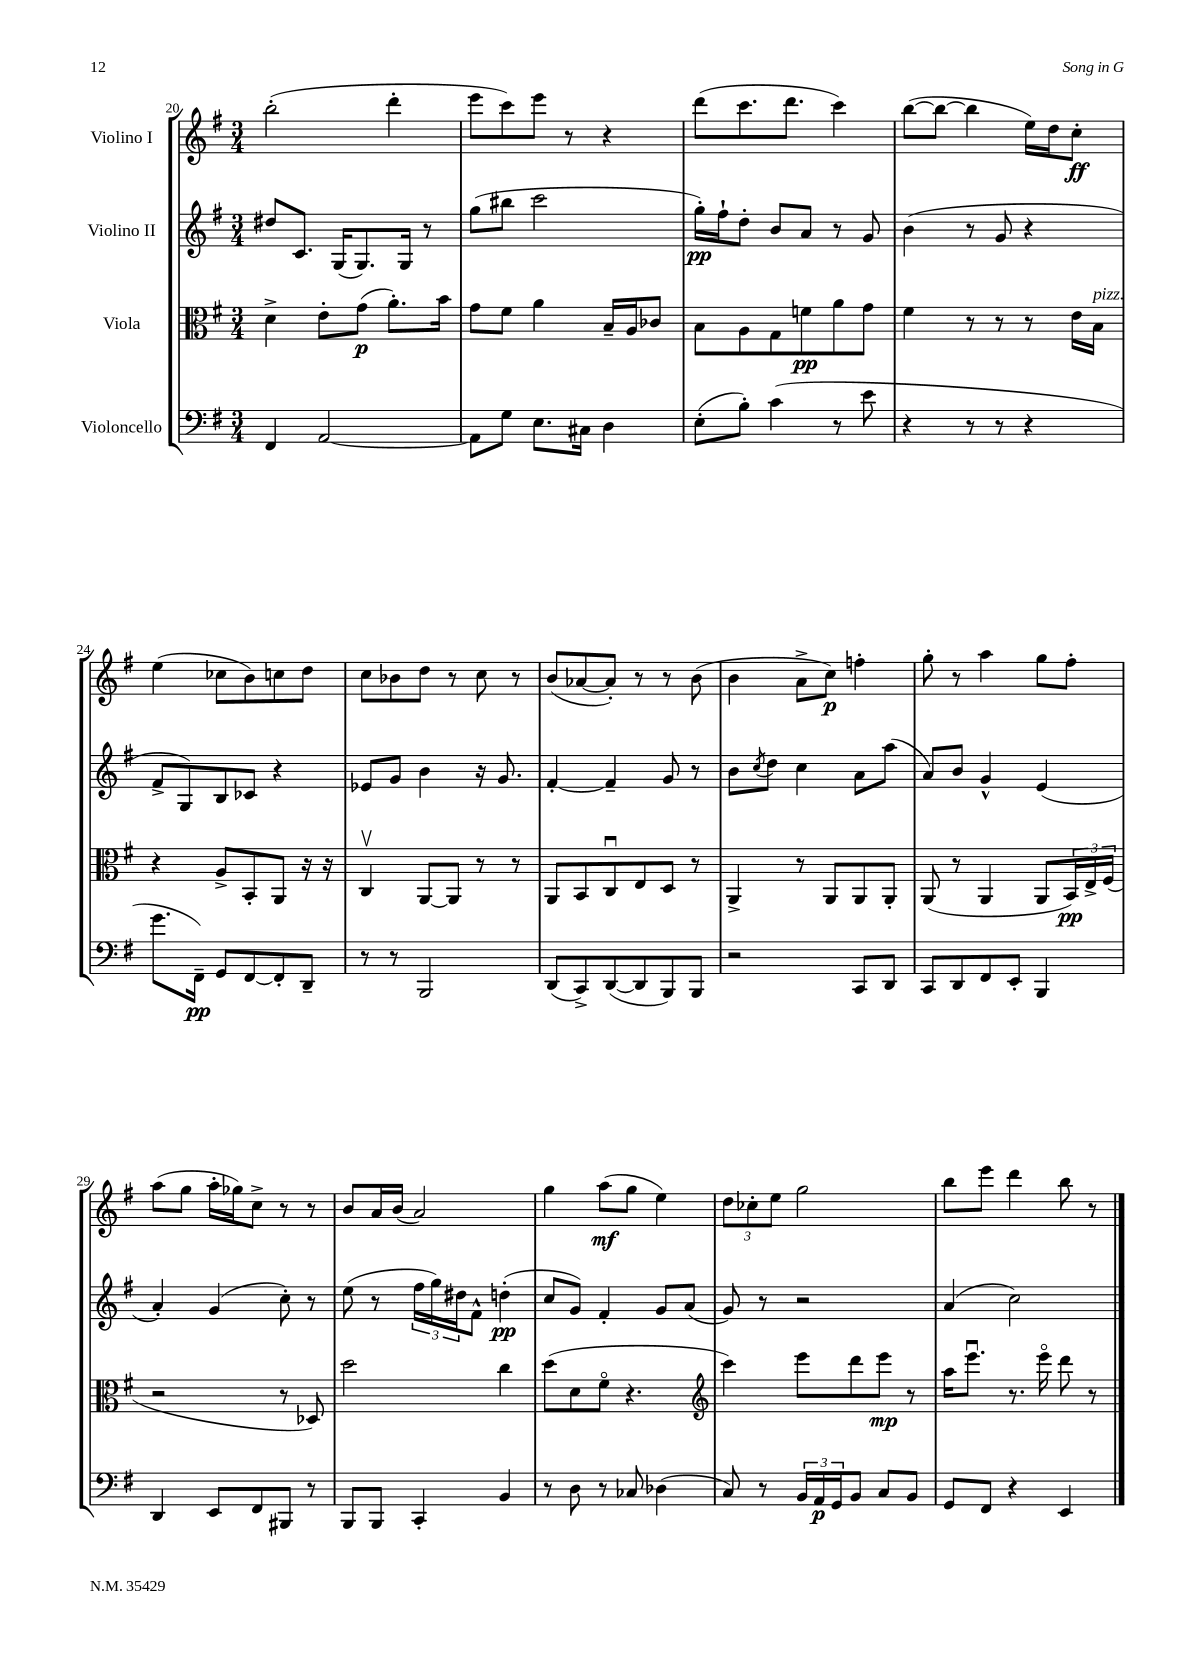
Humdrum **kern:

**kern	**dynam	**kern	**dynam	**kern	**dynam	**kern	**dynam
*part4	*part4	*part3	*part3	*part2	*part2	*part1	*part1
*staff4	*staff4	*staff3	*staff3	*staff2	*staff2	*staff1	*staff1
*I"Violoncello	*	*I"Viola	*	*I"Violino II	*	*I"Violino I	*
*clefF4	*	*clefC3	*	*clefG2	*	*clefG2	*
*k[f#]	*	*k[f#]	*	*k[f#]	*	*k[f#]	*
*M3/4	*	*M3/4	*	*M3/4	*	*M3/4	*
=20	=20	=20	=20	=20	=20	=20	=20
4FF#/	.	4d^\	.	8dd#X/L	.	(2bb'\	.
.	.	.	.	8.c/J	.	.	.
[2AA/	.	8e'\L	.	.	.	.	.
.	.	.	.	(16G/KL	.	.	.
.	.	(8g\J	p	8.G/)	.	.	.
.	.	8.a'\L)	.	.	.	4ddd'\	.
.	.	.	.	16G/Jk	.	.	.
.	.	.	.	8r	.	.	.
.	.	16b\Jk	.	.	.	.	.
=21	=21	=21	=21	=21	=21	=21	=21
8AA\L]	.	8g\L	.	(8gg\L	.	8eee\L	.
8G\J	.	8f#\J	.	8bb#X\J	.	8ccc\)	.
8.E\L	.	4a\	.	2ccc\	.	8eee\J	.
.	.	.	.	.	.	8r	.
16C#X\Jk	.	.	.	.	.	.	.
4D\	.	16B~/LL	.	.	.	4r	.
.	.	16A/J	.	.	.	.	.
.	.	8c-X/J	.	.	.	.	.
=22	=22	=22	=22	=22	=22	=22	=22
(8E'\L	.	8B\L	.	16gg'\LL)	pp	(8ddd\L	.
.	.	.	.	16ff#`\J	.	.	.
8B'\J)	.	8A\	.	8dd'\J	.	8.ccc\	.
(4c\	.	8G\	.	8b/L	.	.	.
.	.	.	.	.	.	8.ddd\J	.
.	.	8fn\	pp	8a/J	.	.	.
8r	.	8a\	.	8r	.	4ccc\)	.
8e\	.	8g\J	.	8g/	.	.	.
=23	=23	=23	=23	=23	=23	=23	=23
4r	.	4f#\	.	(4b\	.	([8bb\L	.
.	.	.	.	.	.	8bb\J_	.
8r	.	8r	.	8r	.	4bb\]	.
8r	.	8r	.	8g/	.	.	.
4r	.	8r	.	4r	.	16ee\LL)	.
.	.	.	.	.	.	16dd\J	.
.	.	16e\LL	.	.	.	8cc'\J	ff
!	!	!LO:TX:a:i:t=pizz.	!	!	!	!	!
.	.	16B\JJ	.	.	.	.	.
!!LO:LB:g=z
=24	=24	=24	=24	=24	=24	=24	=24
8.g\L	.	4r	.	8f#^/L	.	(4ee\	.
.	.	.	.	8G/)	.	.	.
16FF#~\Jk)	pp	.	.	.	.	.	.
8GG/L	.	8A^/L	.	8B/	.	8cc-X\L	.
[8FF#/	.	8BB'/	.	8c-X/J	.	8b\)	.
8FF#'/]	.	8AA/J	.	4r	.	8ccn\	.
8DD~/J	.	16r	.	.	.	8dd\J	.
.	.	16r	.	.	.	.	.
=25	=25	=25	=25	=25	=25	=25	=25
8r	.	4Cv/	.	8e-X/L	.	8cc\L	.
8r	.	.	.	8g/J	.	8b-X\	.
2BBB/	.	[8AA/L	.	4b\	.	8dd\J	.
.	.	8AA/J]	.	.	.	8r	.
.	.	8r	.	16r	.	8cc\	.
.	.	.	.	8.g/	.	.	.
.	.	8r	.	.	.	8r	.
=26	=26	=26	=26	=26	=26	=26	=26
(8DD/L	.	8AA/L	.	[4f#'/	.	(8b/L	.
8CC^/)	.	8BB/	.	.	.	[8a-X/	.
([8DD/	.	8Cu/	.	4f#~/]	.	8a-'/J])	.
8DD/]	.	8E/	.	.	.	8r	.
8BBB/)	.	8D/J	.	8g/	.	8r	.
8BBB/J	.	8r	.	8r	.	(8b\	.
=27	=27	=27	=27	=27	=27	=27	=27
2r	.	4AA^/	.	8b\L	.	4b\	.
.	.	.	.	8qcc/	.	.	.
.	.	.	.	8dd\J	.	.	.
.	.	8r	.	4cc\	.	8a^\L	.
.	.	8AA/L	.	.	.	8cc\J)	p
8CC/L	.	8AA/	.	8a\L	.	4ffn'\	.
8DD/J	.	8AA'/J	.	(8aa\J	.	.	.
=28	=28	=28	=28	=28	=28	=28	=28
8CC/L	.	(8AA/	.	8a/L)	.	8gg'\	.
8DD/	.	8r	.	8b/J	.	8r	.
8FF#/	.	4AA/	.	4g^^/	.	4aa\	.
8EE'/J	.	.	.	.	.	.	.
4BBB/	.	8AA/L	.	(4e/	.	8gg\L	.
.	.	24BB/L)	pp	.	.	8ff#'\J	.
.	.	24E^/	.	.	.	.	.
.	.	(24F#/JJ	.	.	.	.	.
!!LO:LB:g=z
=29	=29	=29	=29	=29	=29	=29	=29
4DD/	.	2r	.	4a'/)	.	(8aa\L	.
.	.	.	.	.	.	8gg\J	.
8EE/L	.	.	.	(4g/	.	16aa'\LL	.
.	.	.	.	.	.	16gg-X\J)	.
8FF#/	.	.	.	.	.	8cc^\J	.
8BBB#X/J	.	8r	.	8cc'\)	.	8r	.
8r	.	8D-X/)	.	8r	.	8r	.
=30	=30	=30	=30	=30	=30	=30	=30
8BBB/L	.	2dd\	.	(8ee\	.	8b/L	.
8BBB/J	.	.	.	8r	.	16a/L	.
.	.	.	.	.	.	(16b/JJ	.
4CC'/	.	.	.	24ff#\LL	.	2a/)	.
.	.	.	.	24gg\)	.	.	.
.	.	.	.	24dd#X\J	.	.	.
.	.	.	.	8f#^^\J	.	.	.
4BB/	.	4cc\	.	(4ddn'\	pp	.	.
=31	=31	=31	=31	=31	=31	=31	=31
8r	.	(8dd\L	.	8cc/L	.	4gg\	.
8D\	.	8d\	.	8g/J)	.	.	.
8r	.	8f#\J	.	4f#'/	.	(8aa\L	mf
8C-X/	.	4.r	.	.	.	8gg\J	.
(4D-X\	.	.	.	8g/L	.	4ee\)	.
.	.	.	.	(8a/J	.	.	.
=32	=32	=32	=32	=32	=32	=32	=32
*	*	*clefG2	*	*	*	*	*
8C/)	.	4ccc\)	.	8g/)	.	12dd\L	.
.	.	.	.	.	.	12cc-X'\	.
8r	.	.	.	8r	.	.	.
.	.	.	.	.	.	12ee\J	.
24BB/LL	.	8eee\L	.	2r	.	2gg\	.
24AA/	p	.	.	.	.	.	.
24GG/J	.	.	.	.	.	.	.
8BB/J	.	8ddd\	.	.	.	.	.
8C/L	.	8eee\J	mp	.	.	.	.
8BB/J	.	8r	.	.	.	.	.
=33	=33	=33	=33	=33	=33	=33	=33
8GG/L	.	16aa\KL	.	(4a/	.	8bb\L	.
.	.	8.eeeu\J	.	.	.	.	.
8FF#/J	.	.	.	.	.	8eee\J	.
4r	.	8.r	.	2cc\)	.	4ddd\	.
.	.	16eee\	.	.	.	.	.
4EE/	.	8ddd\	.	.	.	8bb\	.
.	.	8r	.	.	.	8r	.
==	==	==	==	==	==	==	==
*-	*-	*-	*-	*-	*-	*-	*-
